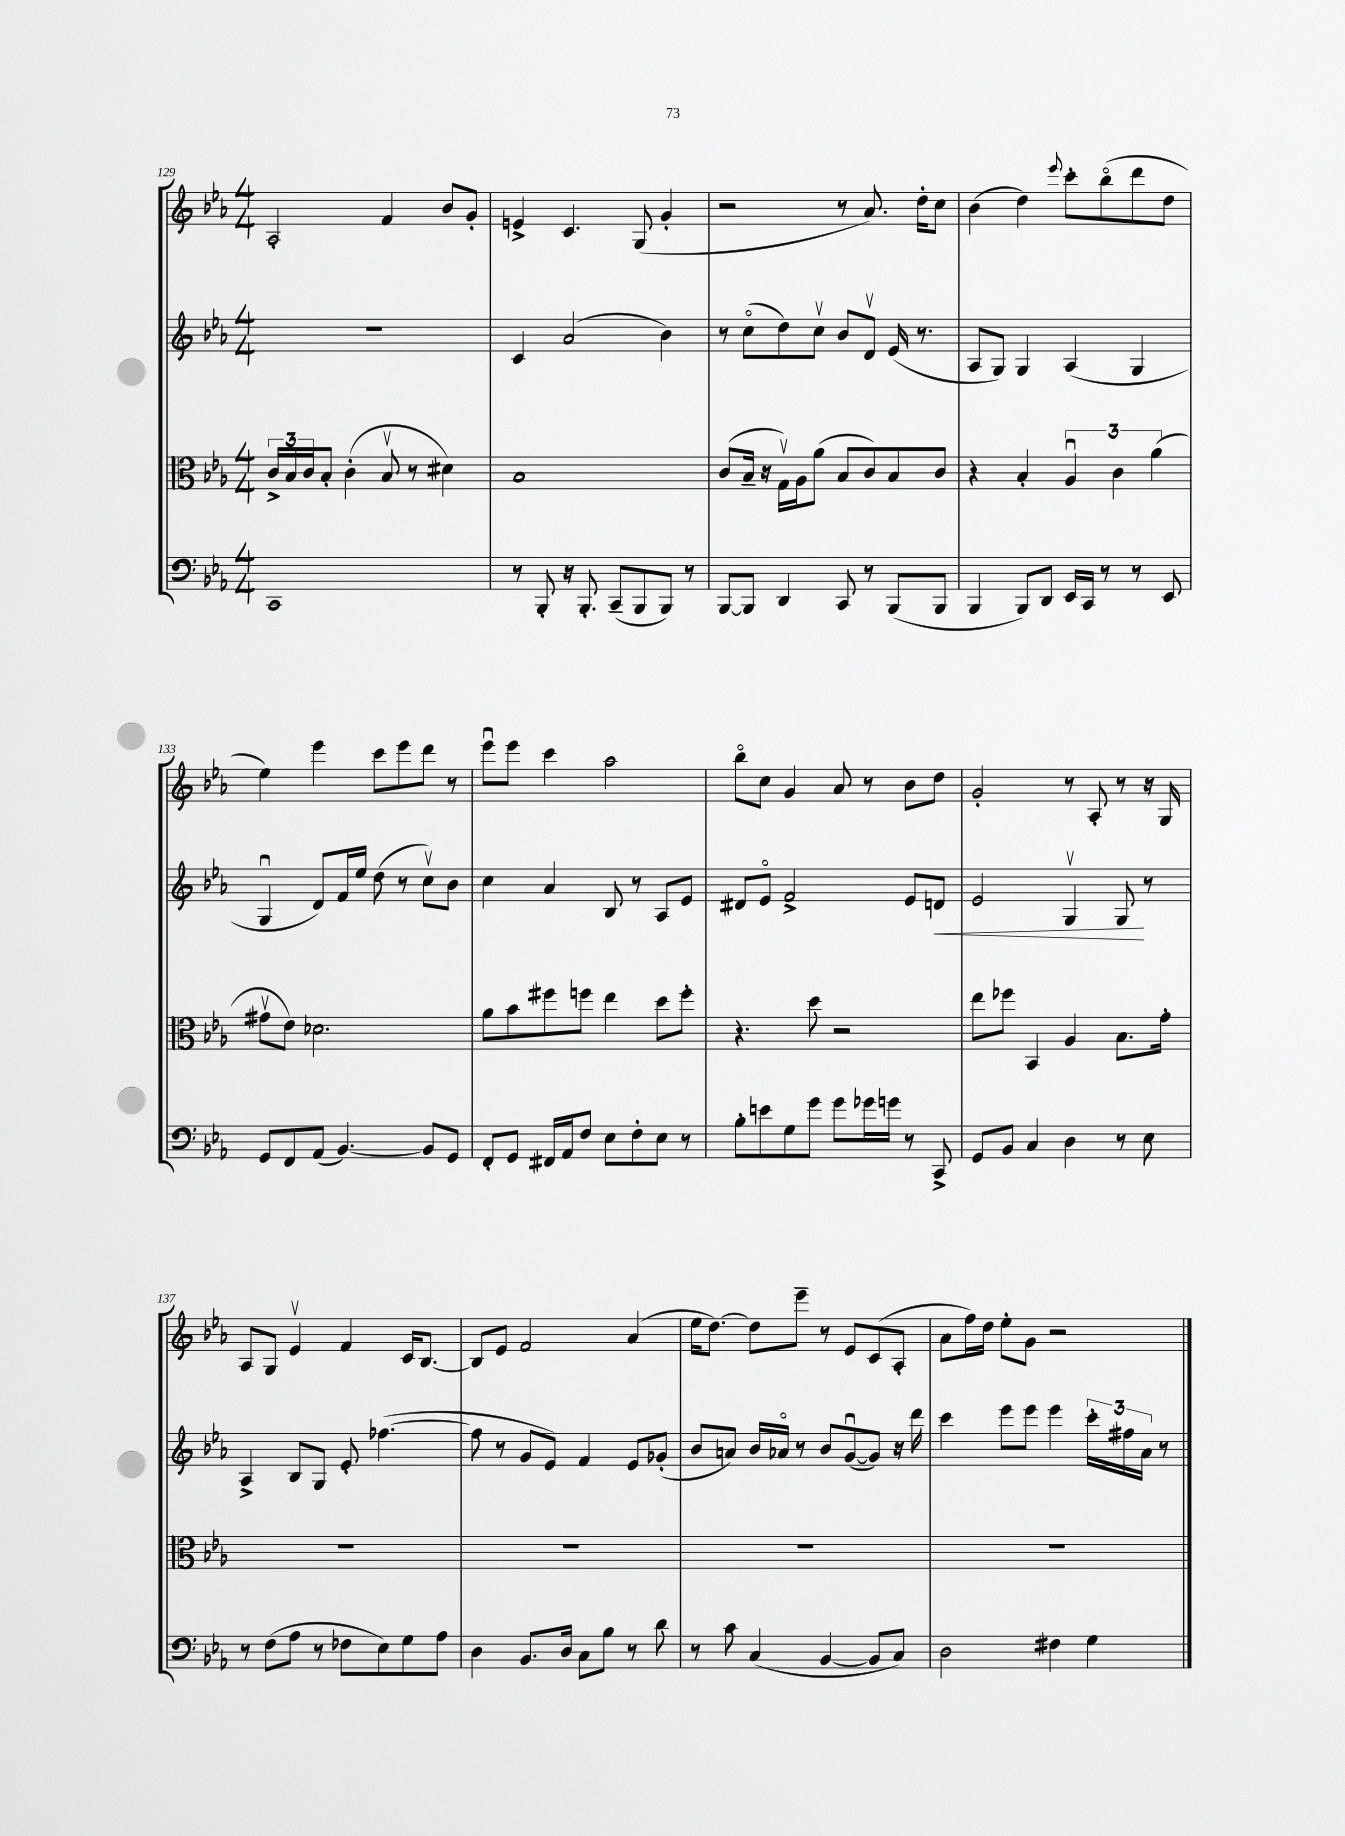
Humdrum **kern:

**kern	**kern	**kern	**kern
*staff4	*staff3	*staff2	*staff1
*clefF4	*clefC3	*clefG2	*clefG2
*k[b-e-a-]	*k[b-e-a-]	*k[b-e-a-]	*k[b-e-a-]
*M4/4	*M4/4	*M4/4	*M4/4
1CC	24c^	1r	2A-'
.	24B-	.	.
.	24c	.	.
.	8B-'	.	.
.	(4c'	.	.
.	8B-v	.	4f
.	8r	.	.
.	4d#)	.	8b-
.	.	.	8g'
=	=	=	=
8r	1B-	4c	4e^
8BBB-'	.	.	.
16r	.	(2a-	4.c
8.BBB-'	.	.	.
(8CC~	.	.	.
8BBB-	.	.	(8G
8BBB-)	.	4b-)	4g'
8r	.	.	.
=	=	=	=
[8BBB-	(8c	8r	2r
8BBB-]	16B-~	(8cco	.
.	16r	.	.
4DD	16Gv)	8dd)	.
.	16A-	.	.
.	(8a-	8ccv	.
8CC	8B-	8b-	8r
8r	8c)	8dv	8.a-)
(8BBB-	8B-	(16e-	.
.	.	8.r	16dd'
8BBB-	8c	.	8cc
=	=	=	=
4BBB-	4r	8A-	(4b-
.	.	8G)	.
8BBB-)	4B-'	4G	4dd)
8DD	.	.	.
.	.	.	8qqeee-
16EE-	6A-u	(4A-	8ccc'
16CC	.	.	.
8r	.	.	(8bb-o
.	6c	.	.
8r	.	4G	8ddd
.	(6a-	.	.
8EE-	.	.	8dd
=	=	=	=
8GG	8g#v	4Gu	4ee-)
8FF	8e-)	.	.
(8AA-	2.d-	8d)	4eee-
[4.BB-)	.	16f	.
.	.	16ee-	.
.	.	(8dd	8ccc
.	.	8r	8eee-
8BB-]	.	8ccv)	8ddd
8GG	.	8b-	8r
=	=	=	=
8FF'	8a-	4cc	8eee-u
8GG	8b-	.	8eee-
16FF#	8ff#	4a-	4ccc
16AA-	.	.	.
8F	8ff	.	.
8E-	4ee-	8B-	2aa-
8F'	.	8r	.
8E-	8dd	8A-	.
8r	8ff'	8e-	.
=	=	=	=
8B-'	4.r	8d#	8bb-o
8e	.	8e-o	8cc
8G	.	2f^	4g
8g	8dd	.	.
8g	2r	.	8a-
16g-	.	.	8r
16g	.	.	.
8r	.	8e-	8b-
8CC^	.	8d	8dd
=	=	=	=
8GG	8ee-	2e-	2g'
8BB-	8ff-	.	.
4C	4BB-	.	.
4D	4A-	4Gv	8r
.	.	.	8A-'
8r	8.B-	8G	8r
8E-	.	8r	16r
.	16g'	.	16G
=	=	=	=
8r	1r	4A-^	8A-
(8F	.	.	8G
8A-	.	8B-	4e-v
8r	.	8G	.
8F-	.	8e-'	4f
8E-)	.	([4.ff-	.
8G	.	.	16c
.	.	.	[8.B-
8A-	.	.	.
=	=	=	=
4D	1r	8ff-]	8B-]
.	.	8r	8e-
8.BB-	.	8g	2f
.	.	8e-)	.
16D	.	.	.
8C	.	4f	.
8B-	.	.	.
8r	.	8e-	(4a-
8d	.	(8g-'	.
=	=	=	=
8r	1r	8b-	16ee-
.	.	.	[8.dd)
8c	.	8a)	.
(4C	.	16b-	8dd]
.	.	16a-o	.
.	.	8r	8eee-~
[4BB-	.	8b-	8r
.	.	([8gu	8e-
8BB-]	.	8g])	(8c
8C)	.	16r	8A-'
.	.	16ddd	.
=	=	=	=
2D	1r	4ccc	8a-
.	.	.	16ff)
.	.	.	16dd
.	.	8eee-	8ee-'
.	.	8eee-	8g
4F#	.	4eee-	2r
4G	.	24ccc'	.
.	.	24ff#	.
.	.	24a-	.
.	.	8r	.
==	==	==	==
*-	*-	*-	*-
